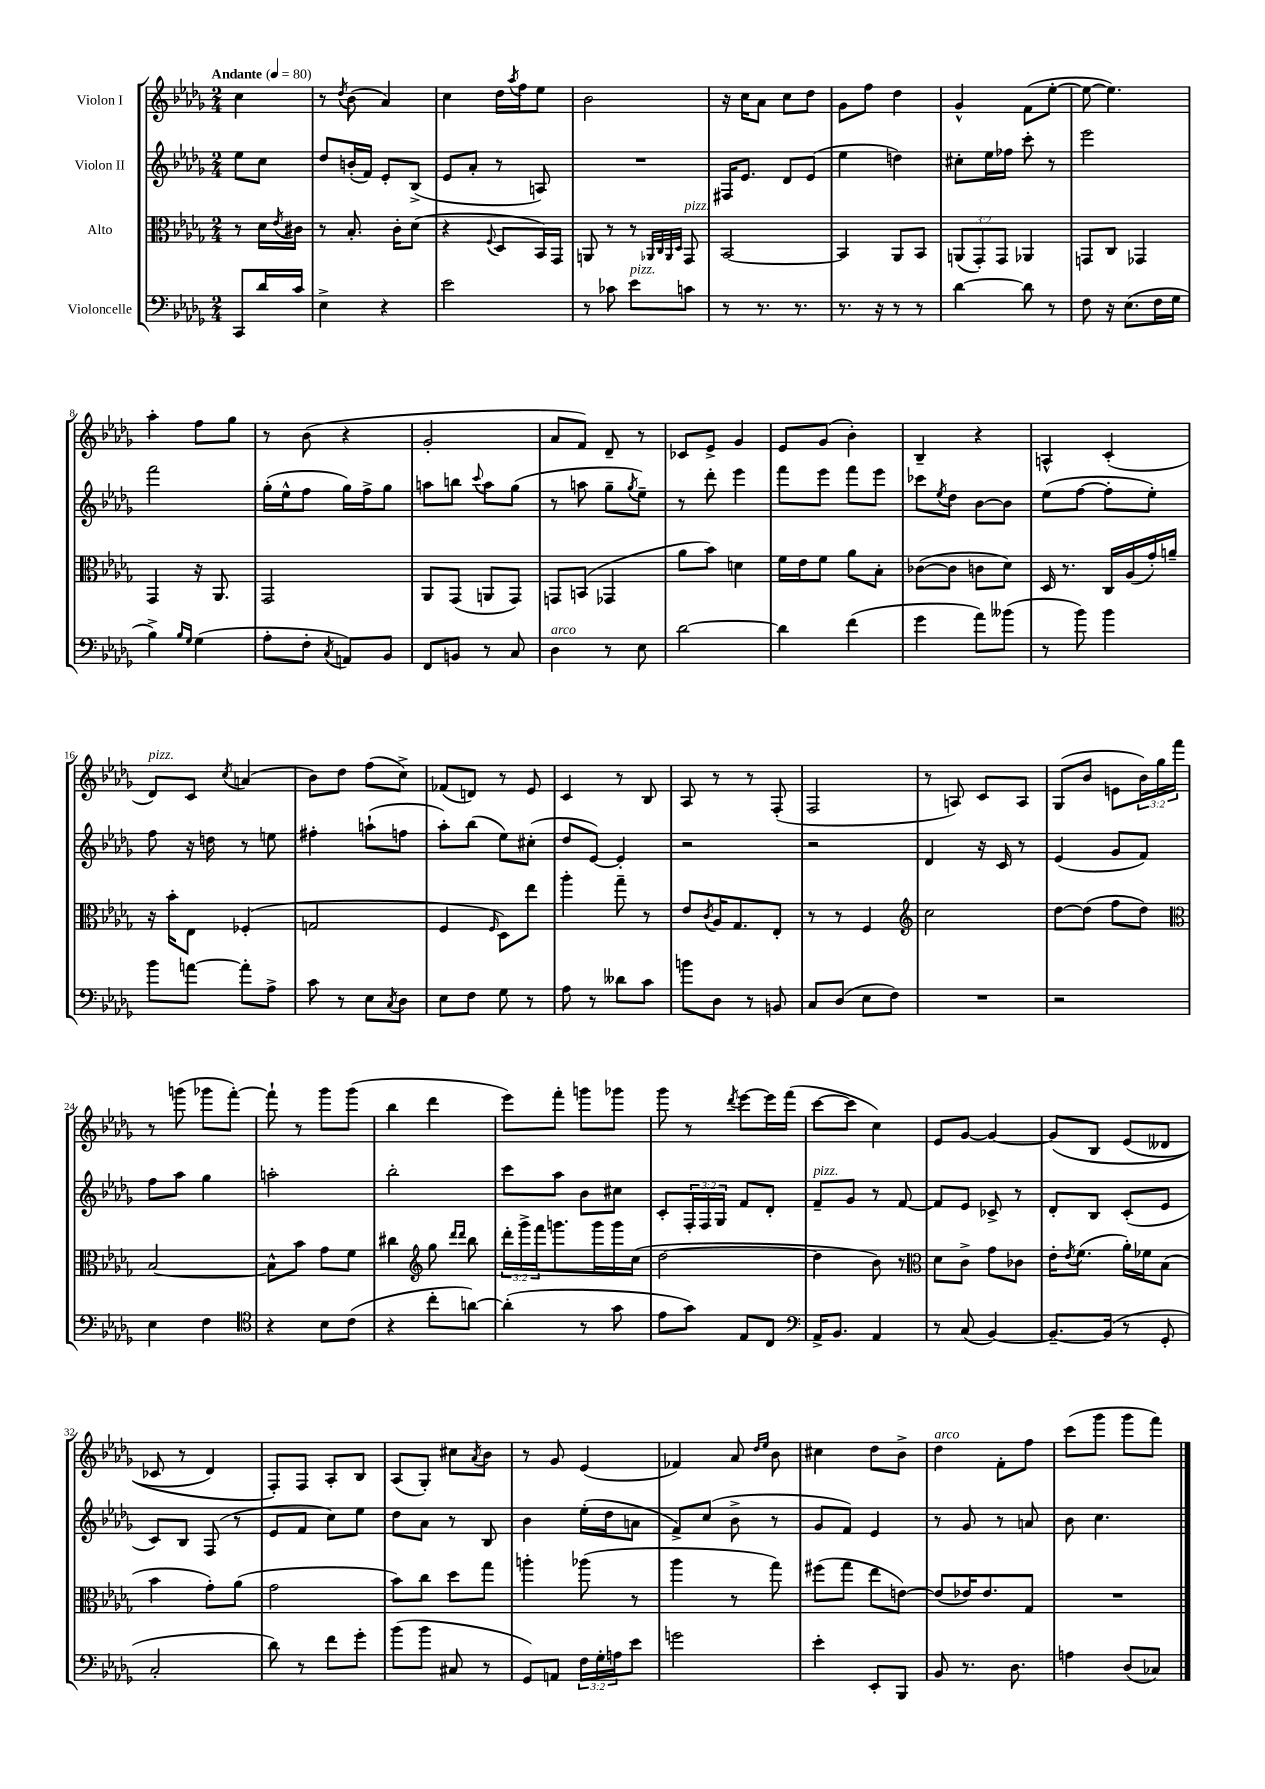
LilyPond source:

<<
\new StaffGroup <<
\new Staff = "s0" \with { instrumentName = "Violon I" } {
    \clef treble \key des \major \numericTimeSignature \time 2/4 \override Staff.TupletNumber.text = #tuplet-number::calc-fraction-text \partial 4 \tempo "Andante" 4 = 80
    c''4 |
    r8 \acciaccatura { des''8 } bes'8( aes'4) |
    c''4 des''16 \acciaccatura { aes''8 } f''16 ees''8 |
    bes'2 |
    r16 c''16 aes'8 c''8 des''8 |
    ges'8 f''8 des''4 |
    ges'4-^ f'8( ees''8~-. |
    ees''8~ ees''4.) |
    aes''4-. f''8 ges''8 |
    r8 bes'8( r4 |
    ges'2-. |
    aes'8 f'8) des'8-- r8 |
    ces'8 ees'8-> ges'4 |
    ees'8 ges'8( bes'4-.) |
    bes4-- r4 |
    a4-^ c'4-.( |
    des'8^\markup { \italic "pizz." }) c'8 \acciaccatura { c''8 } a'4( |
    bes'8) des''8 f''8( c''8->) |
    fes'8( d'8) r8 ees'8 |
    c'4 r8 bes8 |
    aes8 r8 r8 f8-.( |
    f2 |
    r8 a8) c'8 a8 |
    ges8( bes'8 e'8 \tuplet 3/2 { bes'16) ges''16 f'''16 } |
    r8 g'''8( ges'''8 f'''8~-.) |
    f'''8-! r8 ges'''8 ges'''8( |
    bes''4 des'''4 |
    ees'''8) f'''8-. g'''8 ges'''8 |
    ges'''8 r8 \acciaccatura { des'''8 } ees'''8~ ees'''16 f'''16( |
    c'''8~ c'''8 c''4) |
    ees'8 ges'8~ ges'4~ |
    ges'8\( bes8 ees'8( deses'8 |
    ces'8 r8 des'4) |
    f8-.\) f8 aes8-. bes8 |
    aes8( ges8-.) cis''8 \acciaccatura { aes'8 } bes'8 |
    r8 ges'8 ees'4( |
    fes'4) aes'8 \grace { des''16 ees''16 } bes'8 |
    cis''4 des''8 bes'8-> |
    des''4^\markup { \italic "arco" } f'8-. f''8 |
    c'''8( ges'''8 ges'''8 f'''8) \bar "|." |
}
\new Staff = "s1" \with { instrumentName = "Violon II" } {
    \clef treble \key des \major \numericTimeSignature \time 2/4 \override Staff.TupletNumber.text = #tuplet-number::calc-fraction-text \partial 4
    ees''8 c''8 |
    des''8 b'16-.( f'16) ees'8-. bes8->( |
    ees'8 aes'8-. r8 a8) |
    R2 |
    fis16 ees'8. des'8 ees'8( |
    ees''4 d''4) |
    cis''8-. ees''16 fes''16 c'''8-. r8 |
    ees'''2 |
    f'''2 |
    ges''16-.( ees''16-^ f''8 ges''16) f''16-> ges''8 |
    a''8 b''8 \appoggiatura { c'''8 } a''8 ges''8( |
    r8 a''8 ges''8-- \acciaccatura { ges''8 } ees''8--) |
    r8 des'''8-. ees'''4 |
    f'''8 ees'''8 f'''8 ees'''8 |
    ces'''8 \acciaccatura { ees''8 } des''8 bes'8~ bes'8 |
    ees''8( f''8~ f''8-. ees''8-.) |
    f''8 r16 d''16 r8 e''8 |
    fis''4-. a''8-!( f''8 |
    aes''8-.) bes''8( ees''8) cis''8-.( |
    des''8 ees'8~) ees'4-. |
    r2 |
    r2 |
    des'4 r16 c'16 r8 |
    ees'4( ges'8 f'8) |
    f''8 aes''8 ges''4 |
    a''2-. |
    bes''2-. |
    c'''8 aes''8 bes'8 cis''8 |
    c'8-. \tuplet 3/2 { f16-. f16 ges16 } f'8 des'8-. |
    f'8--^\markup { \italic "pizz." } ges'8 r8 f'8~ |
    f'8 ees'8 ces'8-> r8 |
    des'8-. bes8 c'8-.( ees'8 |
    c'8) bes8 f8( r8 |
    ees'8 f'8 c''8) ees''8 |
    des''8 aes'8 r8 bes8 |
    bes'4 ees''16-.( des''16 a'8 |
    f'8->) c''8( bes'8-> r8 |
    ges'8 f'8) ees'4 |
    r8 ges'8 r8 a'8 |
    bes'8 c''4. \bar "|." |
}
\new Staff = "s2" \with { instrumentName = "Alto" } {
    \clef alto \key des \major \numericTimeSignature \time 2/4 \override Staff.TupletNumber.text = #tuplet-number::calc-fraction-text \partial 4
    r8 des'16 \acciaccatura { ees'8 } cis'16 |
    r8 bes8.-. c'16-. des'8( |
    r4 \appoggiatura { f8 } des8 bes,16) ges,16 |
    a,8 r8 r8 \grace { aes,32 c32 aes,32 des32 } ges,8^\markup { \italic "pizz." } |
    bes,2~ |
    bes,4 aes,8 bes,8 |
    \tuplet 3/2 { a,8( ges,8-.) ges,8 } aes,4 |
    g,8 c8 ges,4 |
    ges,4 r16 aes,8. |
    ges,2 |
    aes,8 ges,8( a,8 ges,8) |
    g,8 b,8( ges,4 |
    aes'8 bes'8) d'4 |
    f'16 ees'16 f'8 aes'8 bes8-. |
    ces'8~( ces'8 c'8 des'8) |
    des16 r8. c16 aes16( ges'16-.) a'16-- |
    r16 bes'16-. ees8 fes4-.( |
    g2 |
    f4 \grace { f16 } des8) ees''8 |
    aes''4-. ges''8-- r8 |
    ees'8 \acciaccatura { c'8 } aes16 ges8. ees8-. |
    r8 r8 f4 |
    \clef treble c''2 |
    des''8~ des''8( f''8 des''8) |
    \clef alto bes2~ |
    bes8-^ bes'8 ges'8 f'8 |
    cis''4 \clef treble ges''8 \grace { des'''16 des'''16 } bes''8 |
    \tuplet 3/2 { des'''16-. ges'''16-> f'''16 } g'''8. g'''16 g'''16 c''16( |
    des''2~ |
    des''4 bes'8) r8 |
    \clef alto des'8 c'8-> ges'8 ces'8 |
    ees'16-. \acciaccatura { ees'8 } f'8.( aes'16-.) fes'16 bes8( |
    bes'4 ges'8-.) aes'8( |
    ges'2 |
    bes'8) c''8 des''8 ges''8 |
    a''4-. aes''8( r8 |
    aes''4 r8 ges''8) |
    fis''8( ges''8 ees''8 e'8~) |
    e'8( ees'16) ees'8. ges8 |
    R2 \bar "|." |
}
\new Staff = "s3" \with { instrumentName = "Violoncelle" } {
    \clef bass \key des \major \numericTimeSignature \time 2/4 \override Staff.TupletNumber.text = #tuplet-number::calc-fraction-text \partial 4
    c,8 des'16 c'16 |
    ees4-> r4 |
    ees'2 |
    r8 ces'8 ees'8^\markup { \italic "pizz." } c'8 |
    r8 r8. r8. |
    r8. r16 r8 r8 |
    des'4~ des'8 r8 |
    f8 r16 ees8.( f16 ges16 |
    bes4->) \grace { bes16 ges16 } ges4( |
    aes8-. f8-. \acciaccatura { c8 } a,8) bes,8 |
    f,8 b,8 r8 c8 |
    des4^\markup { \italic "arco" } r8 ees8 |
    des'2~ |
    des'4 f'4( |
    ges'4 aes'8) beses'8( |
    r8 bes'8) bes'4 |
    bes'8 a'8~ a'8-. aes8-> |
    c'8 r8 ees8 \acciaccatura { c8 } des8 |
    ees8 f8 ges8 r8 |
    aes8 r8 deses'8 c'8 |
    b'8 des8 r8 b,8 |
    c8 des8( ees8 f8) |
    R2 |
    r2 |
    ees4 f4 |
    \clef tenor r4 bes8 c'8( |
    r4 c''8-. a'8~) |
    a'4-.( r8 ges'8 |
    ees'8 ges'8) ees8 c8 |
    \clef bass aes,16-> bes,8. aes,4 |
    r8 c8( bes,4~) |
    bes,8.~-- bes,16( r8 ges,8-. |
    c2-. |
    des'8) r8 f'8 ges'8-. |
    bes'8( bes'8 cis8 r8 |
    ges,8) a,8 \tuplet 3/2 { f16 ges16-. a16 } ees'8 |
    g'2 |
    ees'4-. ees,8-. bes,,8 |
    bes,8 r8. des8. |
    a4 des8( ces8) \bar "|." |
}
>>
>>
